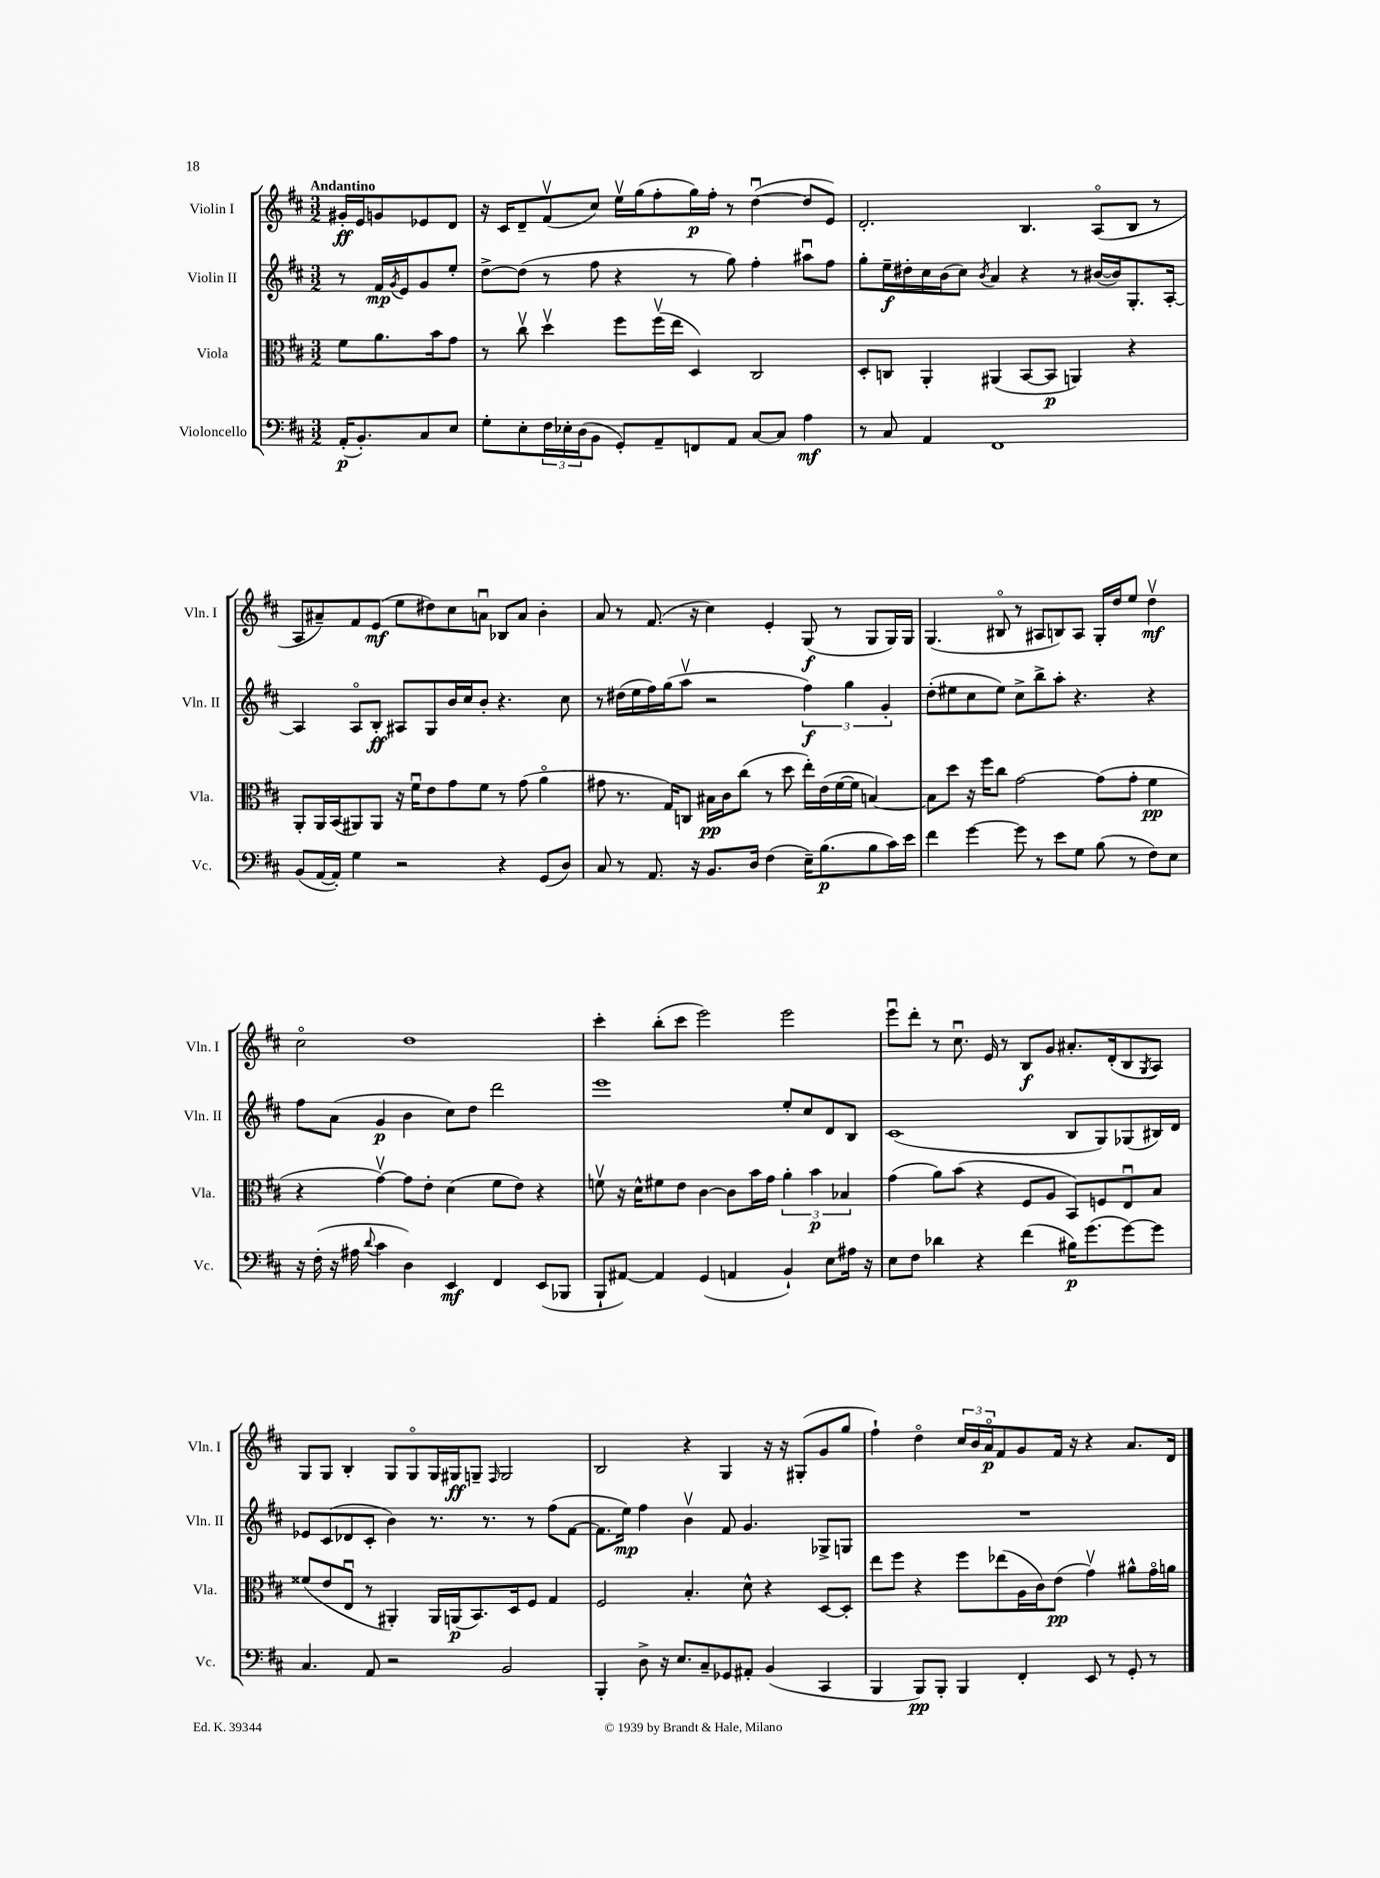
<<
\new StaffGroup <<
\new Staff = "s0" \with { instrumentName = "Violin I" shortInstrumentName = "Vln. I" } {
    \clef treble \key d \major \numericTimeSignature \time 3/2 \partial 2 \tempo "Andantino"
    gis'16-.\ff e'16 g'8 ees'8 d'8 |
    r16 cis'16 d'8-- fis'8\upbow( cis''8) e''16\upbow g''16( fis''8-. g''16\p) fis''16-. r8 d''4~\downbow( d''8 e'8) |
    d'2.-. b4. a8\flageolet( b8 r8 |
    a8 ais'8--) fis'8 e'8\mf( e''8 dis''8) cis''8 a'8\downbow bes8 a'8 b'4-. |
    a'8 r8 fis'8.( r16 cis''4) e'4-. g8\f( r8 g8 g16) g16 |
    g4.( bis8\flageolet r8 ais8 b8) ais8 g16-. d''16 e''8 d''4\upbow\mf |
    cis''2\flageolet d''1 |
    cis'''4-. b''8-.( cis'''8 e'''2) e'''2 |
    e'''8\downbow d'''8-. r8 cis''8.\downbow e'16 r8 b8\f g'8 ais'8.-. d'16-.( b8 \acciaccatura { g8 } a8) |
    g8 g8 b4-. g8 g8\flageolet g16 gis16\ff g8-- \grace { fis16 } g2 |
    b2 r4 g4 r16 r16 gis8-.( g'8 g''8 |
    fis''4-!) d''4\flageolet \tuplet 3/2 { cis''16 b'16 a'16\flageolet\p } fis'8 g'8 fis'16 r16 r4 a'8. d'16 \bar "|." |
}
\new Staff = "s1" \with { instrumentName = "Violin II" shortInstrumentName = "Vln. II" } {
    \clef treble \key d \major \numericTimeSignature \time 3/2 \partial 2
    r8 fis'16\mp \acciaccatura { g'8 } e'16 g'8 e''8-. |
    d''8~-> d''8( r8 fis''8 r4 r8 g''8) fis''4-. ais''8\downbow fis''8 |
    g''8-. e''16--\f dis''16-. cis''16 b'16( cis''8) \acciaccatura { b'8 } a'4 r4 r8 bis'16~( bis'16) g8.-. a16~-. |
    a4 a8\flageolet b8-.\ff ais8 g8 b'16 cis''16 b'8-. r4. cis''8 |
    r8 dis''16( e''16 fis''16) g''16( a''8\upbow r2 \tuplet 3/2 { fis''4\f) g''4 g'4-. } |
    d''8-.( eis''8 cis''8 eis''8) cis''8-> b''8-> a''8-. r4. r4 |
    fis''8 a'8( g'4\p b'4 cis''8) d''8 d'''2 |
    e'''1 e''8-. cis''8 d'8 b8 |
    cis'1( b8 g8) ges8( bis16) d'16 |
    ees'8 cis'8( des'8 cis'8-. b'4) r8. r8. r8 fis''8( fis'8~ |
    fis'8. e''16\mp) fis''4 b'4\upbow fis'8 g'4. ges8-> g8 |
    R1. \bar "|." |
}
\new Staff = "s2" \with { instrumentName = "Viola" shortInstrumentName = "Vla." } {
    \clef alto \key d \major \numericTimeSignature \time 3/2 \partial 2
    fis'8 a'8. b'16 g'8 |
    r8 cis''8\upbow d''4\upbow fis''8 fis''16\upbow( e''16 d4) cis2 |
    d8-. c8 a,4-. ais,4( b,8~ b,8\p a,4) r4 |
    a,8-. a,16 b,16( ais,8) ais,8 r16 fis'16\downbow e'8 g'8 fis'8 r8 g'8( a'4\flageolet |
    gis'8 r8. g16) c8 bis16\pp cis'16 cis''8( r8 d''8 e''16-.) e'16( fis'16~ fis'16 b4~) |
    b8 d''8 r16 fis''16 cis''8 g'2~ g'8( g'8-. fis'4\pp |
    r4 g'4~\upbow) g'8 e'8-. d'4( fis'8 e'8) r4 |
    f'8\upbow r16 d'16-^ fis'8 e'8 cis'4~ cis'8 b'16 g'16 \tuplet 3/2 { a'4-. b'4\p bes4 } |
    g'4( a'8) b'8( r4 fis8 a8 b,8) f8 e8\downbow b8 |
    fisis'8( e'8 e8\downbow r8 ais,4-.) ais,16 a,16\p( b,8.) d16 fis8 g4 |
    fis2 b4.-. d'8-^ r4 d8~ d8-. |
    e''8 fis''8 r4 fis''8 ees''8( a16 cis'16) e'8\pp( g'4\upbow) ais'8-^ g'16\flageolet a'16 \bar "|." |
}
\new Staff = "s3" \with { instrumentName = "Violoncello" shortInstrumentName = "Vc." } {
    \clef bass \key d \major \numericTimeSignature \time 3/2 \partial 2
    a,16-.\p( b,8.-.) cis8 e8 |
    g8-. e8-. \tuplet 3/2 { fis16 ees16-. d16( } b,8 g,8-.) a,8-- f,8 a,8 cis8~ cis8 a4\mf |
    r8 cis8 a,4 fis,1 |
    b,8( a,16~ a,16-.) g4 r2 r4 g,8( d8) |
    cis8 r8 a,8. r16 b,8. d16 fis4( e16--) b8.\p( b8 cis'16) e'16 |
    fis'4 g'4~ g'8 r8 e'8 g8 b8( r8 fis8) e8 |
    r16 fis16-.( r16 ais16 \appoggiatura { d'8 } cis'4 d4) e,4\mf fis,4 e,8( bes,,8 |
    b,,8-! ais,8~) ais,4 g,4( a,4 b,4-!) e8 ais16 r16 |
    e8 fis8 des'4 r4 fis'4( bis16\p) g'8.( g'8~) g'8 |
    cis4. a,8 r2 b,2 |
    b,,4-. d8-> r16 e8. cis8-- ges,8 ais,8-. b,4( cis,4 |
    b,,4 b,,8\pp) b,,8-. b,,4 fis,4-. e,8 r8 g,8-. r8 \bar "|." |
}
>>
>>
\layout { \context { \Score \remove "Bar_number_engraver" } }
